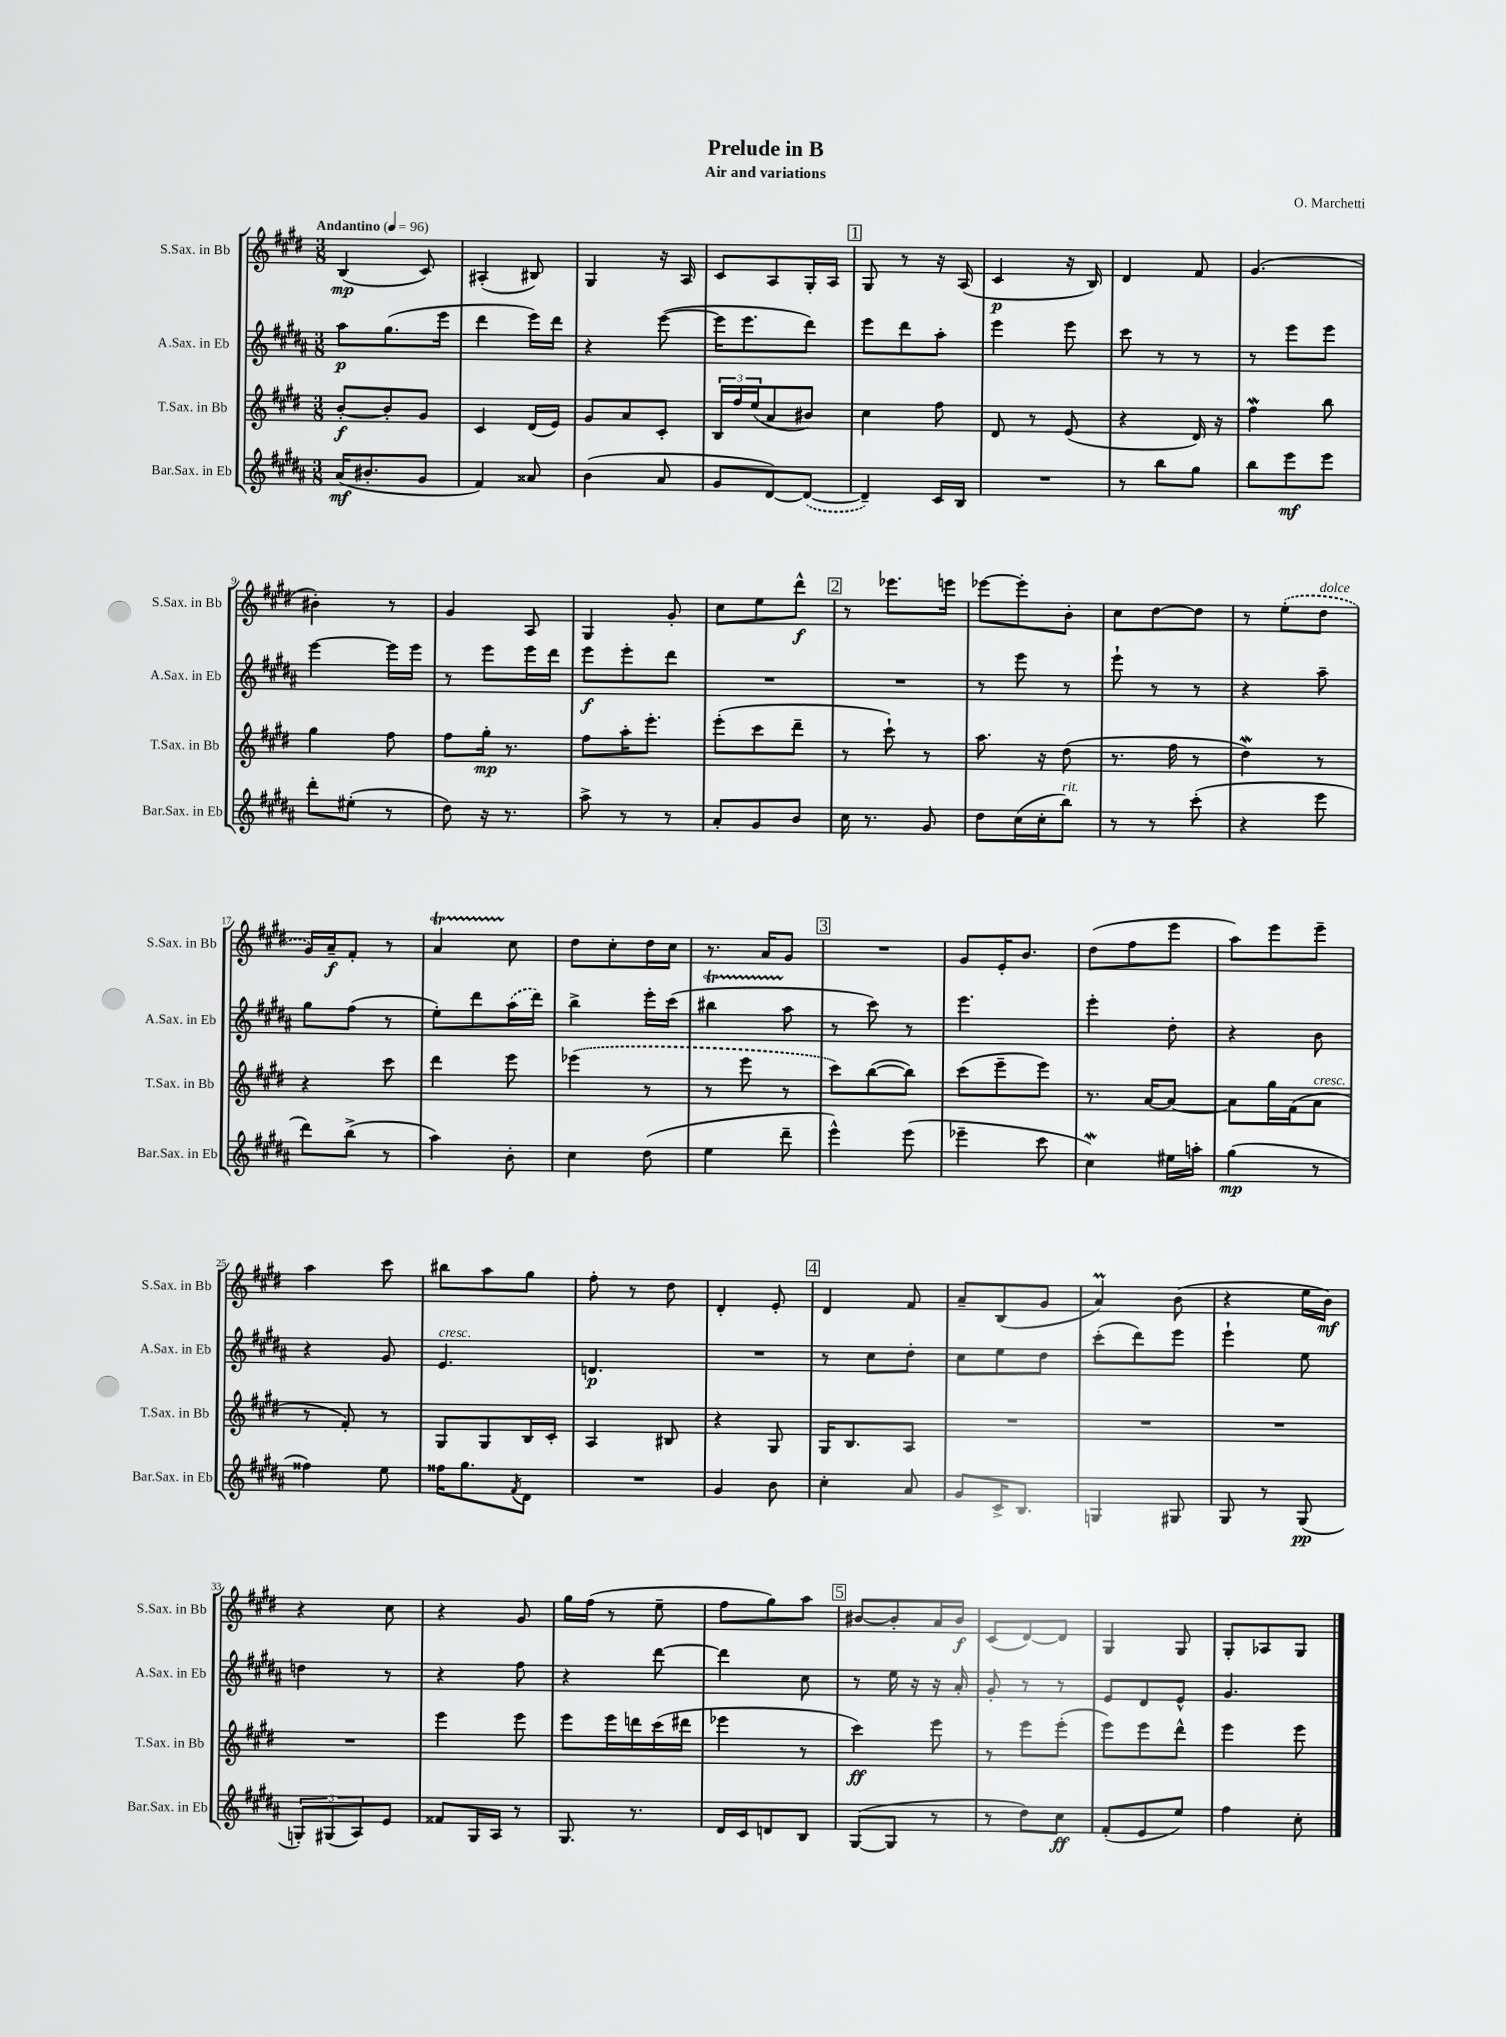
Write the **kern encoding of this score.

**kern	**kern	**kern	**kern
*staff4	*staff3	*staff2	*staff1
*clefG2	*clefG2	*clefG2	*clefG2
*k[f#c#g#d#a#]	*k[f#c#g#d#]	*k[f#c#g#d#a#]	*k[f#c#g#d#]
*M3/8	*M3/8	*M3/8	*M3/8
*MM96	*MM96	*MM96	*MM96
(16a#	[8b'	8aa#	(4B
8.b#'	.	.	.
.	8b']	(8.gg#	.
8g#	8g#	.	8c#)
.	.	16eee	.
=	=	=	=
4f#)	4c#	4ddd#	(4A#'
8a##	(16d#	16eee)	8B#)
.	16e)	16ddd#	.
=	=	=	=
(4b	8g#	4r	4G#
.	8a	.	.
8a#	8c#'	([8eee	16r
.	.	.	16A
=	=	=	=
8g#	24B	16eee]	8c#
.	24ff#	.	.
.	.	8.eee	.
.	(24ee	.	.
[8d#)	8a	.	8A
(8d#_	8b#)	8ddd#)	16G#'
.	.	.	16A
=	=	=	=
4d#~])	4cc#	8eee	8G#
.	.	8ddd#	8r
16c#	8ff#	8aa#'	16r
16B	.	.	(16A
=	=	=	=
4.r	8d#	4eee	4c#
.	8r	.	.
.	(8e	8eee	16r
.	.	.	16B)
=	=	=	=
8r	4r	8ccc#	4d#
8bb	.	8r	.
8gg#	16d#)	8r	8f#
.	16r	.	.
=	=	=	=
8bb	4ff#	8r	(4.g#
8eee	.	8eee	.
8eee	8bb	8eee	.
=	=	=	=
8ddd#'	4gg#	[4eee	4b#')
(8ee#'	.	.	.
8r	8ff#	16eee]	8r
.	.	16eee	.
=	=	=	=
8dd#)	8ff#	8r	4g#
16r	16gg#'	8eee	.
8.r	8.r	.	.
.	.	16eee	8A
.	.	16ddd#	.
=	=	=	=
8aa#^	8ff#	8eee	4G#
8r	16aa'	8eee'	.
.	8.eee'	.	.
8r	.	8ddd#	8g#'
=	=	=	=
8a#'	(8eee'	4.r	8cc#
8g#	8ccc#	.	8ee
8b	8ddd#~	.	8ddd#^^
=	=	=	=
16cc#	8r	4.r	8r
8.r	.	.	.
.	8ccc#`)	.	8.eee-
8g#	8r	.	.
.	.	.	16eee
=	=	=	=
8dd#	8.aa	8r	[8eee-
(16cc#	.	8eee	8eee-']
16cc#'	16r	.	.
8bb)	(8dd#	8r	8b'
=	=	=	=
8r	8.r	8eee`	8cc#
8r	.	8r	[8dd#
.	16ff#	.	.
(8ccc#'	8r	8r	8dd#]
=	=	=	=
4r	4dd#)	4r	8r
.	.	.	(8ee'
8eee	8r	8aa#~	8dd#
=	=	=	=
8ddd#)	4r	8gg#	16g#)
.	.	.	16a~
(8bb^	.	(8ff#	8f#'
8r	8ccc#	8r	8r
=	=	=	=
4aa#)	4ddd#	8ee')	4a
.	.	8ddd#	.
8b'	8eee	(16aa#	8cc#
.	.	16ddd#)	.
=	=	=	=
4cc#	(4eee-	4bb^	8dd#
.	.	.	8cc#'
(8dd#	8r	16eee'	16dd#
.	.	(16ccc#	16cc#
=	=	=	=
4ee	8r	4bb#	8.r
.	8eee	.	.
.	.	.	16a
8ddd#~	8r	8aa#	8g#
=	=	=	=
4eee^^)	8ccc#)	8r	4.r
.	([8bb	8ccc#)	.
(8eee	8bb])	8r	.
=	=	=	=
4eee-~	(8ccc#	4.eee	8g#
.	8eee~	.	16e'
.	.	.	8.b
8ccc#	8eee)	.	.
=	=	=	=
4cc#)	8.r	4eee'	(8dd#
.	.	.	8ff#
.	[16a	.	.
16ee#	8a_	8dd#'	8eee
16aa'	.	.	.
=	=	=	=
(4gg#	8a]	4r	8aa)
.	16gg#	.	8eee
.	(16f#	.	.
8r	8a	8b	8eee~
=	=	=	=
4ff##)	8r	4r	4aa
.	8f#')	.	.
8ee	8r	8g#	8ccc#
=	=	=	=
16ff##	8G#	4.e	8bb#
8.gg#	.	.	.
.	8G#	.	8aa
8qf#	.	.	.
8d#	16B	.	8gg#
.	16c#'	.	.
=	=	=	=
4.r	4A	4.d	8ff#'
.	.	.	8r
.	8B#	.	8dd#
=	=	=	=
4g#	4r	4.r	4d#'
8b	8G#	.	8e'
=	=	=	=
4cc#'	16G#	8r	4d#
.	8.B	.	.
.	.	8cc#	.
8a#	8A	8dd#'	8f#
=	=	=	=
8g#	4.r	8cc#	8a~
16c#^	.	8ee	(8B
8.B	.	.	.
.	.	8dd#	8g#
=	=	=	=
4G	4.r	(8ccc#'	4a)
.	.	8ddd#)	.
8G#	.	8eee	(8b
=	=	=	=
8G#	4.r	4eee`	4r
8r	.	.	.
(8G#	.	8ee	16ee
.	.	.	16b)
=	=	=	=
12G')	4.r	4dd	4r
(12G#	.	.	.
12A#)	.	.	.
8e	.	8r	8cc#
=	=	=	=
8f##	4eee	4r	4r
16G#	.	.	.
16A#	.	.	.
8r	8eee	8ff#	8g#
=	=	=	=
8.G#	8eee	4r	16gg#
.	.	.	(16ff#
.	16eee	.	8r
8.r	16ddd	.	.
.	(16ccc#	[8ddd#	8ee~
.	16ddd#	.	.
=	=	=	=
16d#	4eee-	4ddd#]	8ff#
16c#	.	.	.
8d	.	.	8gg#)
8B	8r	8cc#	8aa
=	=	=	=
([8G#	4ccc#)	8r	[8b#
8G#]	.	16ee	8b#']
.	.	16r	.
8r	8eee	16r	16a
.	.	16a#'	16b#
=	=	=	=
8r	8r	8g#'	(8c#
8dd#)	8eee	8r	[8d#)
8cc#	(8eee'	8r	8d#]
=	=	=	=
(8f#'	8eee)	8e	4G#
8e	8eee	8d#	.
8ee)	8ddd#^^	8e^^	8G#
=	=	=	=
4ff#	4eee	4.g#	8G#'
.	.	.	8A-
8cc#'	8eee	.	8G#
==	==	==	==
*-	*-	*-	*-
